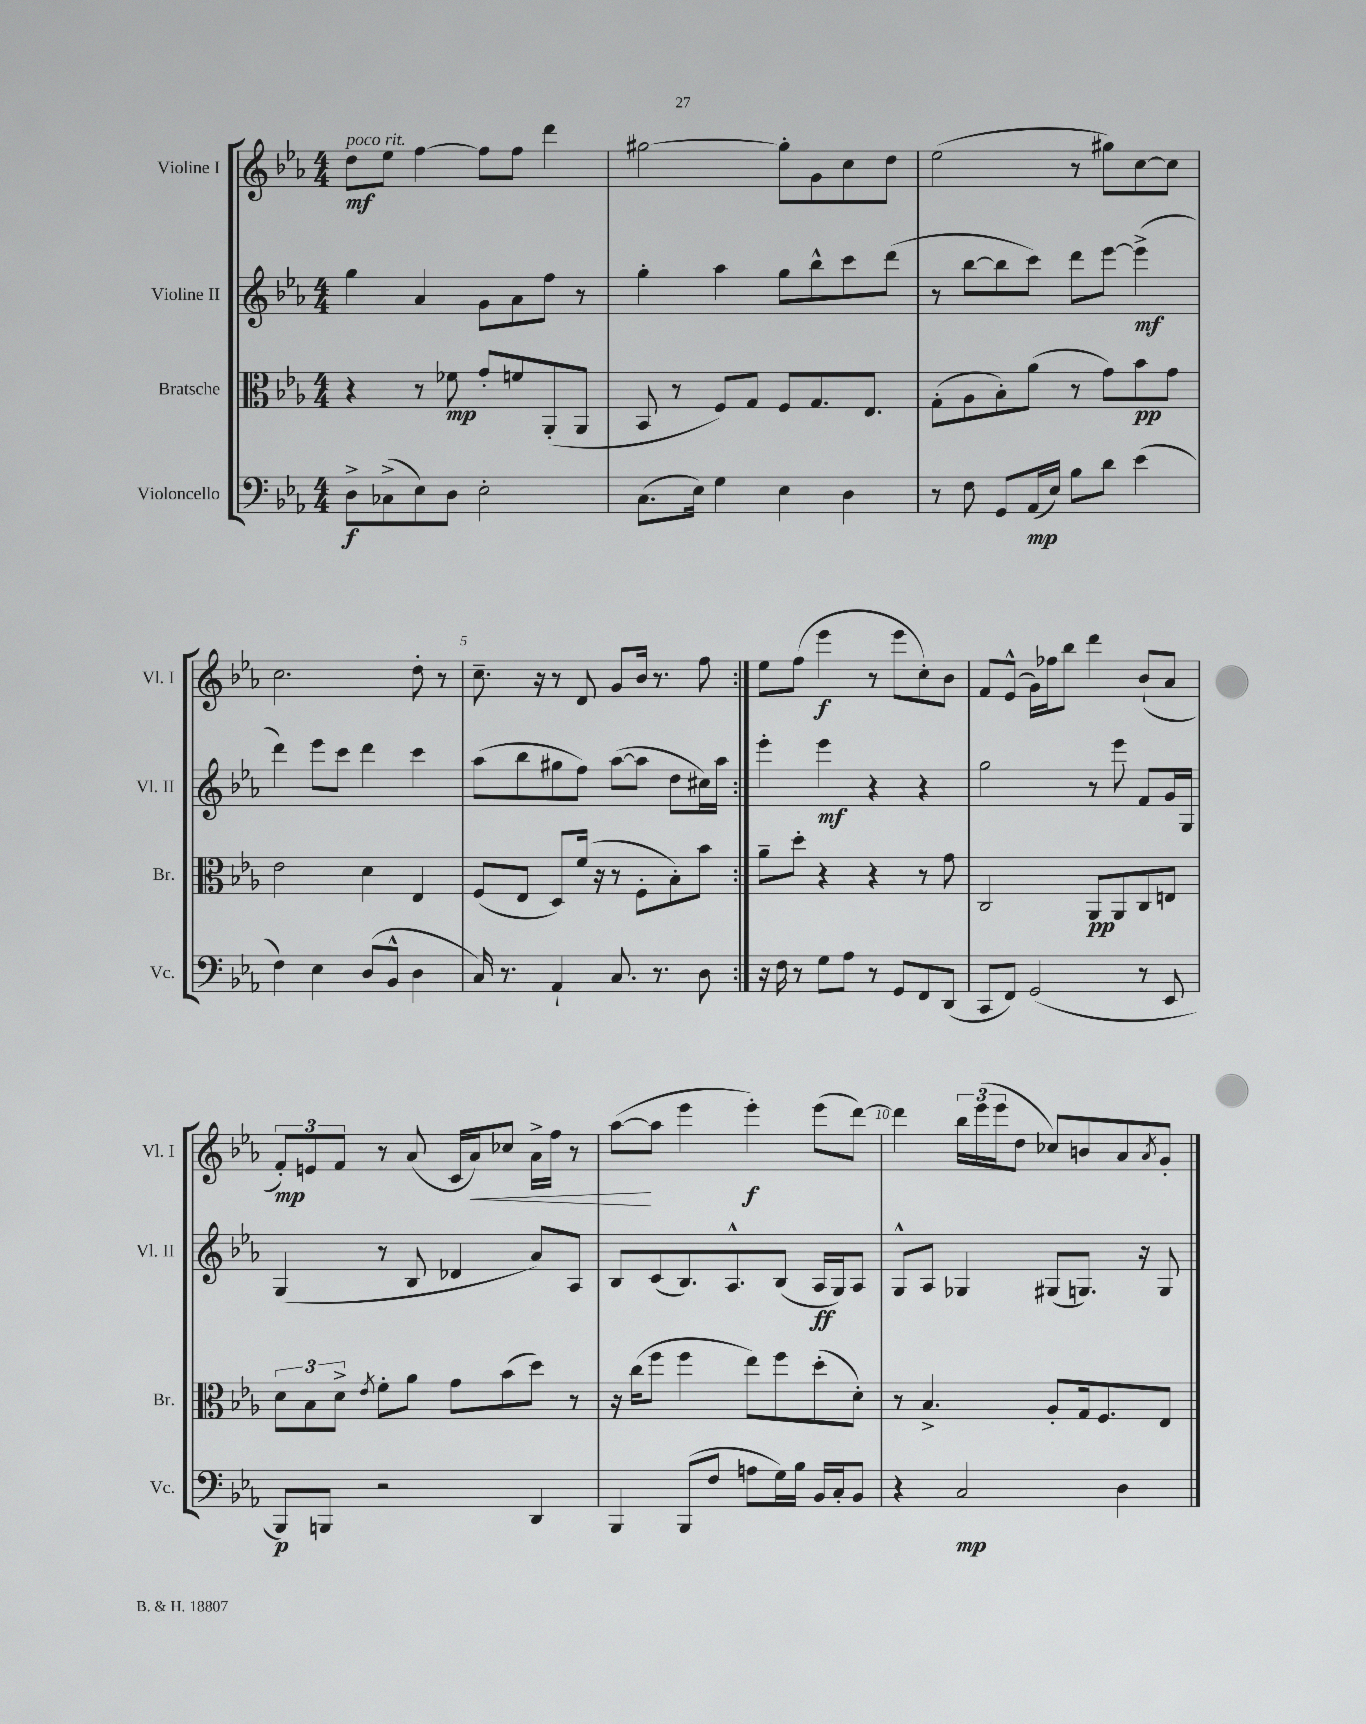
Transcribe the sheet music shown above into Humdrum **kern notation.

**kern	**kern	**kern	**kern
*staff4	*staff3	*staff2	*staff1
*clefF4	*clefC3	*clefG2	*clefG2
*k[b-e-a-]	*k[b-e-a-]	*k[b-e-a-]	*k[b-e-a-]
*M4/4	*M4/4	*M4/4	*M4/4
8D^	4r	4gg	8dd
(8C-^	.	.	8ee-
8E-)	8r	4a-	[4ff
8D	8f-	.	.
2E-'	8g'	8g	8ff]
.	8f	8a-	8ff
.	(8AA-'	8ff	4ddd
.	8AA-	8r	.
=	=	=	=
(8.C	8BB-	4gg'	[2gg#
.	8r	.	.
16E-)	.	.	.
4G	8F)	4aa-	.
.	8G	.	.
4E-	8F	8gg	8gg#']
.	8.G	8bb-^^	8g
4D	.	8ccc	8cc
.	8.E-	.	.
.	.	(8ddd	8dd
=	=	=	=
8r	(8G'	8r	(2ee-
8F	8A-	[8bb-	.
8GG	8B-')	8bb-]	.
(16AA-	(8a-	8ccc)	.
16E-)	.	.	.
8B-	8r	8ddd	8r
8d	8g)	[8eee-	8gg#)
(4e-	8b-	(4eee-^]	[8cc
.	8g	.	8cc]
=	=	=	=
4F)	2e-	4ddd)	2.cc
4E-	.	8eee-	.
.	.	8ccc	.
(8D	4d	4ddd	.
8BB-^^	.	.	.
4D	4E-	4ccc	8dd'
.	.	.	8r
=	=	=	=
16C)	(8F	(8aa-	8.cc~
8.r	.	.	.
.	8E-	8bb-	.
.	.	.	16r
4AA-`	8D)	8gg#	8r
.	(16f	8ff)	8d
.	16r	.	.
8.C	8r	([8aa-	8g
.	8F'	8aa-]	16b-
8.r	.	.	8.r
.	8B-')	8dd	.
8D	8b-	16cc#)	8ff
.	.	16aa-	.
=:|!	=:|!	=:|!	=:|!
16r	8a-~	4eee-'	8ee-
16F	.	.	.
8r	8dd'	.	(8ff
8G	4r	4eee-	4eee-
8A-	.	.	.
8r	4r	4r	8r
8GG	.	.	8eee-
8FF	8r	4r	8cc')
(8DD	8g	.	8b-
=	=	=	=
8CC	2C	2gg	8f
8FF)	.	.	(8e-^^
(2GG	.	.	16g)
.	.	.	16ff-
.	.	.	8bb-
.	8AA-	8r	4ddd
.	8AA-	8eee-	.
8r	8C	8f	(8b-`
8EE-	8E	16g	8a-
.	.	16G	.
=	=	=	=
8BBB-)	12d	(4G	12f')
.	12B-	.	12e
8BBB	.	.	.
.	12d^	.	12f
.	8qe-	.	.
2r	8f'	8r	8r
.	8a-	8B-	(8a-
.	8g	4d-	16c
.	.	.	16a-)
.	(8b-	.	8cc-
4DD	8dd)	8a-)	16a-^
.	.	.	16ff
.	8r	8A-	8r
=	=	=	=
4BBB-	16r	8B-	([8aa-
.	(16cc	.	.
.	8ff	(8c	8aa-]
(8BBB-	4ff	8.B-)	4eee-
8F	.	.	.
.	.	8.A-^^	.
8A	8ee-)	.	4eee-')
16G)	8ff	(8B-	.
16B-	.	.	.
16BB-	(8dd'	16A-	(8eee-
16C'	.	16G)	.
8BB-	8d')	8A-	[8ddd)
=	=	=	=
4r	8r	8G^^	4ddd]
.	4.B-^	8A-	.
2C	.	4G-	24bb-
.	.	.	(24eee-
.	.	.	24eee-
.	.	.	8dd
.	8A-'	(8G#	8cc-)
.	16G	8.G)	8b
.	8.F	.	.
4D	.	.	8a-
.	.	16r	.
.	.	.	8qa-
.	8E-	8G	8g'
==	==	==	==
*-	*-	*-	*-
